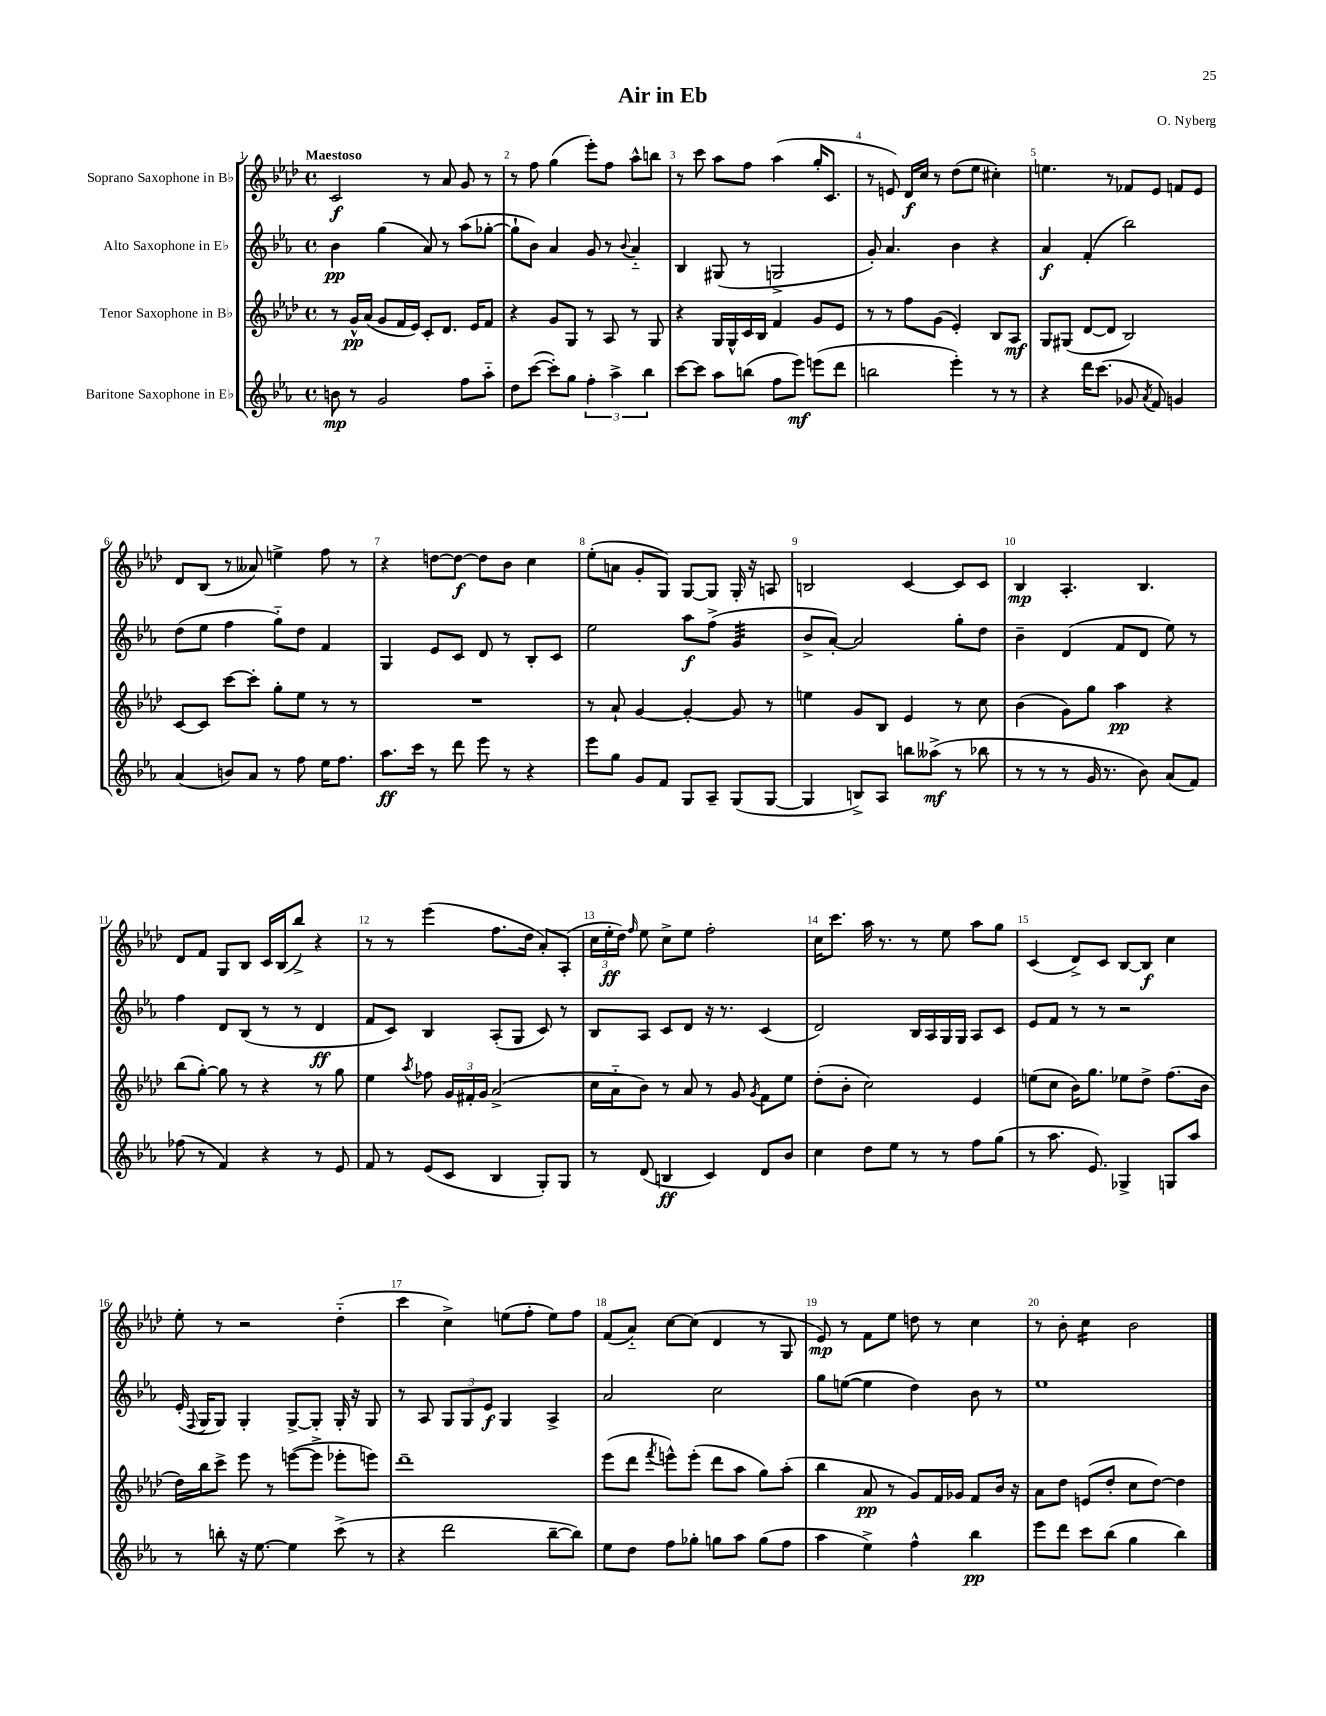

**kern	**kern	**kern	**kern
*staff4	*staff3	*staff2	*staff1
*clefG2	*clefG2	*clefG2	*clefG2
*k[b-e-a-]	*k[b-e-a-d-]	*k[b-e-a-]	*k[b-e-a-d-]
*M4/4	*M4/4	*M4/4	*M4/4
*met(c)	*met(c)	*met(c)	*met(c)
8b	8r	4b-	2c
8r	16g^^	.	.
.	(16a-	.	.
2g	8g	(4gg	.
.	16f	.	.
.	16e-)	.	.
.	8c'	8a-)	8r
.	8.d-	8r	8a-
8ff	.	(8aa-	8g
.	16e-	.	.
8aa-'~	8f	[8gg-'	8r
=	=	=	=
8dd	4r	8gg-`]	8r
([8ccc	.	8b-)	8ff
8ccc'])	8g	4a-	(4gg
8gg	8G	.	.
6ff'	8r	8g	8eee-')
.	8A-	8r	8ff
6aa-^	.	.	.
.	.	8qqb-	.
.	8r	4a-'~	8aa-^^
6bb-	.	.	.
.	8G	.	8bb
=	=	=	=
[8ccc	4r	4B-	8r
8ccc]	.	.	8ccc
8aa-	16G	(8G#	8aa-
.	16G^^	.	.
(8bb	16c	8r	8ff
.	16B-	.	.
8ff	4f	2G^	(4aa-
8eee-)	.	.	.
(8eee	8g	.	16gg'
.	.	.	8.c
8ddd	8e-	.	.
=	=	=	=
2bb	8r	8g')	8r
.	8r	4.a-	8e)
.	8ff	.	16d-
.	.	.	16cc
.	(8g	.	8r
4eee-')	4e-')	4b-	(8dd-
.	.	.	8ee-
8r	8B-	4r	4cc#')
8r	8A-	.	.
=	=	=	=
4r	8G	4a-	4.ee
.	(8G#	.	.
16ddd	[8d-	(4f'	.
(8.ccc	.	.	.
.	8d-]	.	8r
8g-	2B-)	2bb-)	8f-
8qa-	.	.	.
8f)	.	.	8e-
4g	.	.	8f
.	.	.	8e-
=	=	=	=
(4a-	[8c	(8dd	8d-
.	8c]	8ee-	(8B-
8b)	[8ccc	4ff	8r
8a-	8ccc']	.	8a--)
8r	8gg'	8gg'~)	4ee^
8ff	8ee-	8dd	.
16ee-	8r	4f	8ff
8.ff	.	.	.
.	8r	.	8r
=	=	=	=
8.aa-	1r	4G	4r
16ccc	.	.	.
8r	.	8e-	[8dd
8ddd	.	8c	8dd_
8eee-	.	8d	8dd]
8r	.	8r	8b-
4r	.	8B-'	4cc
.	.	8c	.
=	=	=	=
8eee-	8r	2ee-	(8ee-'
8gg	8a-`	.	8a
8g	[4g	.	8g'
8f	.	.	8G)
8G	4g'_	8aa-	[8G
8A-~	.	(8ff^	8G]
(8G	8g]	4g	16G'
.	.	.	16r
[8G	8r	.	8A
=	=	=	=
4G]	4ee	8b-^	2B
.	.	[8a-')	.
8B^)	8g	2a-]	.
8A-	8B-	.	.
8bb	4e-	.	[4c
(8aa--^	.	.	.
8r	8r	8gg'	8c]
8bb-	8cc	8dd	8c
=	=	=	=
8r	(4b-	4b-~	4B-
8r	.	.	.
8r	8g)	(4d	4.A-'
16g	8gg	.	.
8.r	.	.	.
.	4aa-	8f	.
8b-)	.	8d	4.B-
(8a-	4r	8ee-)	.
8f)	.	8r	.
=	=	=	=
(8ff-	(8bb-	4ff	8d-
8r	[8gg')	.	8f
4f)	8gg]	8d	8G
.	8r	(8B-	8B-
4r	4r	8r	16c
.	.	.	(16B-
.	.	8r	8bb-^)
8r	8r	4d	4r
8e-	8gg	.	.
=	=	=	=
8f	4ee-	8f	8r
8r	.	8c)	8r
.	8qaa-	.	.
(8e-	8ff-	4B-	(4eee-
8c	24g	.	.
.	24f#'	.	.
.	24g	.	.
4B-	(2a-^	(8A-'	8.ff
.	.	8G	.
.	.	.	16dd-
8G')	.	8c)	8a-')
8G	.	8r	(8A-'
=	=	=	=
8r	16cc	8B-	24cc
.	.	.	24ee-'
.	16a-'~	.	.
.	.	.	24dd-)
.	.	.	16qqff
(8d	8b-)	8A-	8ee-
4B	8r	8c	8cc^
.	8a-	8d	8ee-
4c)	8r	16r	2ff'
.	.	8.r	.
.	8g	.	.
.	8qg	.	.
8d	8f	(4c	.
8b-	8ee-	.	.
=	=	=	=
4cc	(8dd-'	2d)	16cc
.	.	.	8.ccc
.	8b-'	.	.
8dd	2cc)	.	16aa-
.	.	.	8.r
8ee-	.	.	.
8r	.	16B-	8r
.	.	16A-	.
8r	.	16G	8ee-
.	.	16G	.
8ff	4e-	8A-	8aa-
(8gg	.	8c	8gg
=	=	=	=
8r	(8ee	8e-	(4c
8.aa-	8cc	8f	.
.	16b-)	8r	8d-^)
8.e-)	8.gg	.	.
.	.	8r	8c
4G-^	8ee-	2r	[8B-
.	8dd-^	.	8B-]
8G	(8.ff	.	4cc
8aa-	.	.	.
.	16b-	.	.
=	=	=	=
8r	16dd-)	(16e-'	8ee-'
.	.	8qqF	.
.	16bb-	16G	.
8bb'	8ccc^	8G)	8r
16r	8eee-	4G'	2r
[8.ee-	.	.	.
.	8r	.	.
4ee-]	([8eee	[8G^	.
.	8eee^]	8G']	.
(8ccc^	8eee-'	16G'	(4dd-'~
.	.	16r	.
8r	8eee)	8G	.
=	=	=	=
4r	1ddd-~	8r	4ccc
.	.	8A-	.
2ddd	.	12G	4cc^)
.	.	12G	.
.	.	12e-	.
.	.	4G	(8ee
.	.	.	8ff'
[8bb-~	.	4A-^	8ee)
8bb-])	.	.	8ff
=	=	=	=
8ee-	(8eee-	2a-	(8f
8dd	8ddd-	.	8a-'~)
.	8qfff	.	.
8ff	8eee^^)	.	[8cc
8gg-'	(8eee'	.	(8cc]
8gg	8ddd-	2cc	4d-
8aa-	8aa-	.	.
(8gg	8gg)	.	8r
8ff	(8aa-'	.	8G
=	=	=	=
4aa-	4bb-	8gg	8e-)
.	.	([8ee	8r
4ee-^)	8a-	4ee]	8f
.	8r	.	8ee-
4ff^^	8g)	4dd)	8dd
.	16f	.	8r
.	16g-	.	.
4bb-	8f	8b-	4cc
.	16b-	8r	.
.	16r	.	.
=	=	=	=
8eee-	8a-	1ee-	8r
8ddd	8dd-	.	8b-'
8ccc	(8e	.	4cc
(8bb-	8dd-'	.	.
4gg	8cc	.	2b-
.	[8dd-)	.	.
4bb-)	4dd-]	.	.
==	==	==	==
*-	*-	*-	*-
